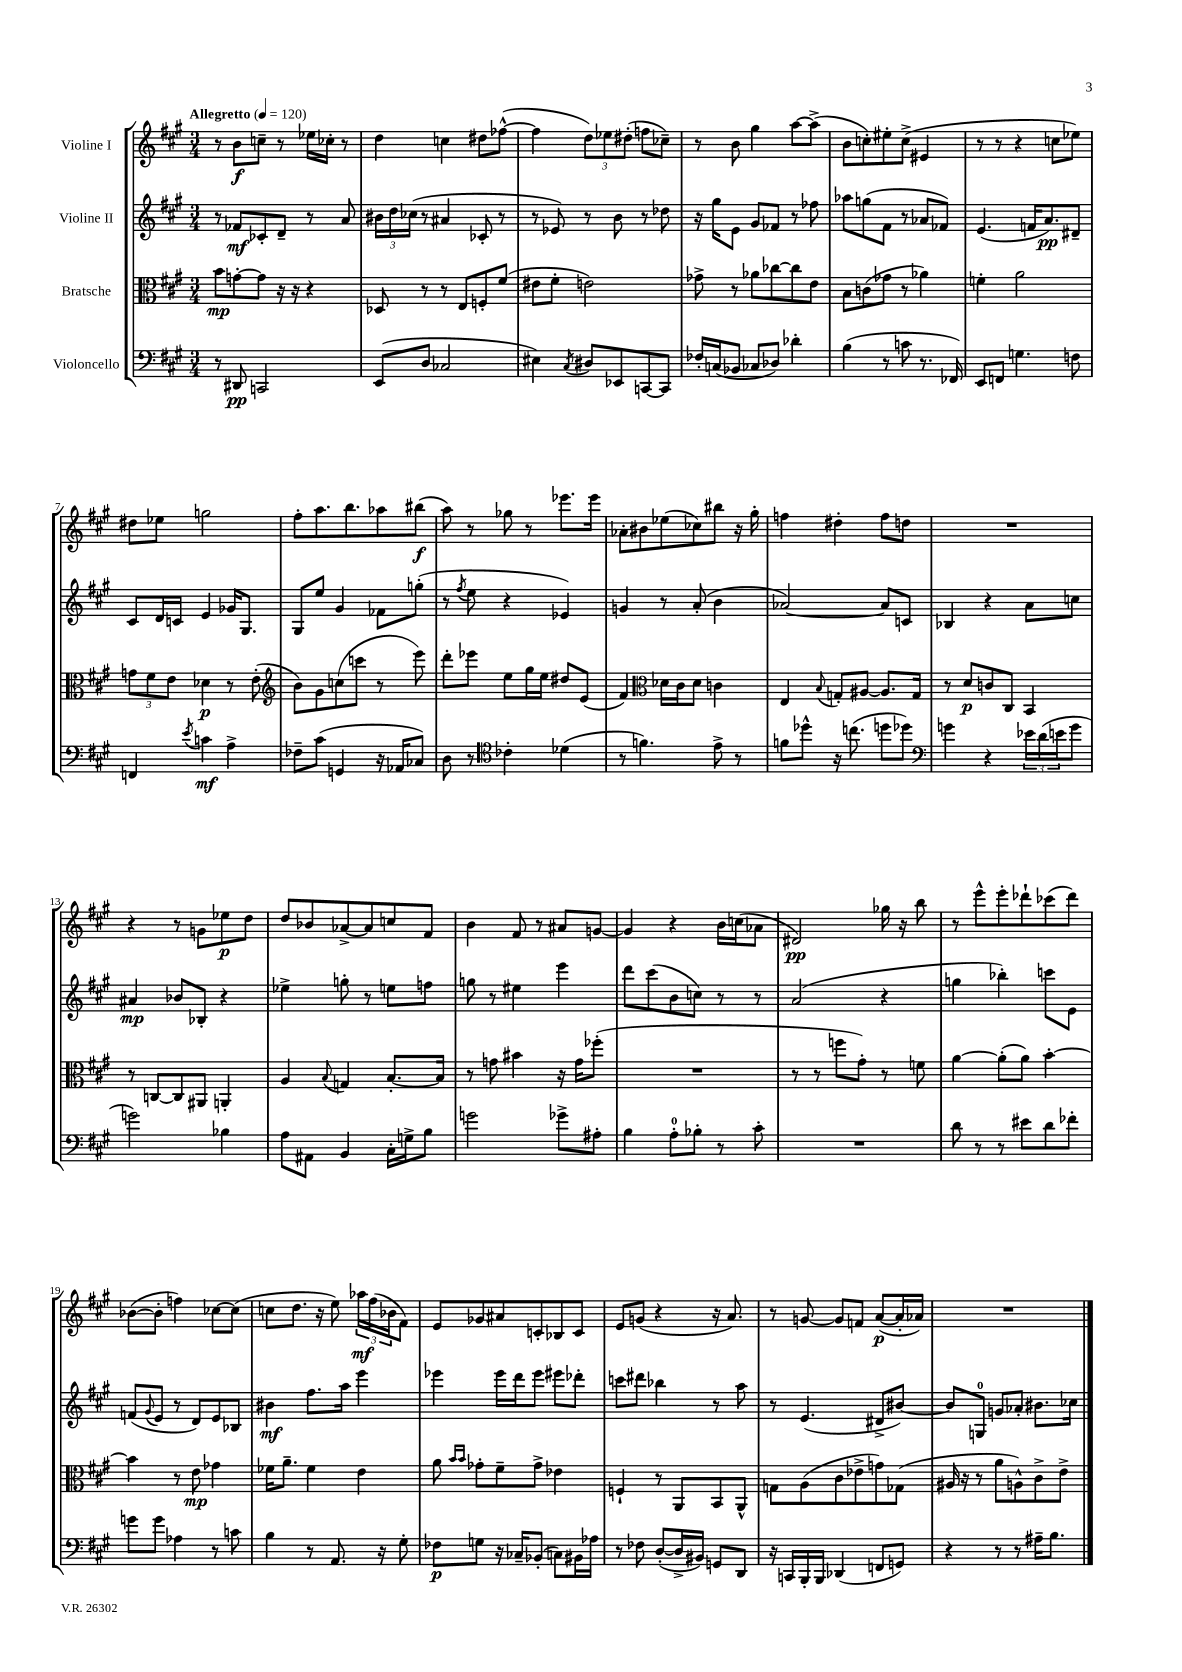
<<
\new StaffGroup <<
\new Staff = "s0" \with { instrumentName = "Violine I" } {
    \clef treble \key a \major \numericTimeSignature \time 3/4 \tempo "Allegretto" 4 = 120
    r8 b'8\f c''8-- r8 ees''16 ces''16-. r8 |
    d''4 c''4 dis''8 fes''8~-^( |
    fes''4 \tuplet 3/2 { d''8) ees''8 dis''8-.( } f''8 ces''8--) |
    r8 b'8 gis''4 a''8~ a''8->( |
    b'8 c''8-.) eis''8-. c''8->( eis'4 |
    r8 r8 r4 c''8 ees''8) |
    dis''8 ees''8 g''2 |
    fis''8-. a''8. b''8. aes''8 bis''8\f( |
    a''8) r8 ges''8 r8 ees'''8. ees'''16 |
    aes'8-. bis'8 ees''8( ces''8) bis''8 r16 gis''16-. |
    f''4 dis''4-. f''8 d''8 |
    R2. |
    r4 r8 g'8 ees''8\p d''8 |
    d''8 bes'8 aes'8~-> aes'8 c''8 fis'8 |
    b'4 fis'8 r8 ais'8 g'8~ |
    g'4 r4 b'16 c''16( aes'8 |
    dis'2\pp) ges''16 r16 b''8 |
    r8 e'''8-^ e'''8-. des'''8-! ces'''8( des'''8) |
    bes'8~( bes'8-. f''4) ces''8~ ces''8( |
    c''8 d''8. r16 e''8) \tuplet 3/2 { aes''16\mf fis''16( bes'16 } fis'8) |
    e'8 ges'8 ais'8 c'8-. bes8 c'8 |
    e'8 g'8( r4 r16 a'8.) |
    r8 g'8~ g'8 f'8 a'8~\p( a'16-. aes'16) |
    R2. \bar "|." |
}
\new Staff = "s1" \with { instrumentName = "Violine II" } {
    \clef treble \key a \major \numericTimeSignature \time 3/4
    r8 fes'8\mf ces'8-. d'8-- r8 a'8 |
    \tuplet 3/2 { bis'16 d''16 ces''16( } r8 ais'4 ces'8-. r8 |
    r8 ees'8) r8 b'8 r8 des''8 |
    r16 gis''16 e'8 gis'8 fes'8 r8 fes''8 |
    aes''8 g''8( fis'8 r8 aes'8 fes'8) |
    e'4.( f'16 a'8.\pp) dis'8-- |
    cis'8 d'16 c'16 e'4 ges'16 gis8. |
    gis8 e''8 gis'4 fes'8 g''8-.( |
    r8 \acciaccatura { fis''8 } e''8 r4 ees'4) |
    g'4 r8 a'8-.( b'4 |
    aes'2~) aes'8 c'8 |
    bes4 r4 a'8 c''8 |
    ais'4\mp bes'8 bes8-. r4 |
    ees''4-> g''8-. r8 e''8 f''8 |
    g''8 r8 eis''4 e'''4 |
    d'''8 cis'''8( b'8 c''8) r8 r8 |
    a'2( r4 |
    g''4 bes''4-.) c'''8 e'8 |
    f'8( \appoggiatura { gis'8 } e'8 r8 d'8) e'8 bes8 |
    bis'4\mf fis''8. a''16 e'''4 |
    ees'''4 ees'''16 d'''16 ees'''8 eis'''8 des'''8-. |
    c'''8 dis'''8 bes''4 r8 a''8 |
    r8 e'4.( dis'8-> bis'8~) |
    bis'8 g8-0 g'8 aes'8-. bis'8. ces''16 \bar "|." |
}
\new Staff = "s2" \with { instrumentName = "Bratsche" } {
    \clef alto \key a \major \numericTimeSignature \time 3/4
    b'8\mp g'8~-. g'8 r16 r16 r4 |
    des8 r8 r8 e8 f8-. fis'8( |
    eis'8 fis'8-. e'2) |
    ges'8-> r8 aes'8 ces''8~ ces''8 e'8 |
    b8 c'8( ges'8 r8 aes'4) |
    f'4-. a'2 |
    \tuplet 3/2 { g'8 fis'8 e'8 } des'4\p r8 e'8-.( |
    \clef treble b'8) gis'8 c''8( c'''8 r8 e'''8) |
    d'''8-. ees'''8 e''8 gis''16 e''16 dis''8 e'8( |
    fis'4) \clef alto des'16 cis'16 des'8 c'4 |
    e4 \appoggiatura { b8 } g8-. ais8~ ais8. g16 |
    r8 d'8\p c'8 cis8 b,4 |
    r8 c8~ c8 ais,8 a,4-. |
    a4 \appoggiatura { b8 } g4 b8.~-. b16 |
    r8 g'8 bis'4 r16 g'16 fes''8-.( |
    R2. |
    r8 r8 f''8 gis'8-.) r8 f'8 |
    a'4~ a'8-.( a'8) b'4~-. |
    b'4 r8 e'8\mp ges'4 |
    fes'16 a'8.-- fes'4 e'4 |
    a'8 \grace { b'16 b'16 } ges'8-. fis'8-- ges'8-> ees'4 |
    f4-! r8 a,8 b,8 a,8-^ |
    g8 a8( cis'8 ees'8-> g'8) ges8( |
    ais16 r16 r8 a'8 a8-^) cis'8-> e'8-> \bar "|." |
}
\new Staff = "s3" \with { instrumentName = "Violoncello" } {
    \clef bass \key a \major \numericTimeSignature \time 3/4
    r8 dis,8\pp c,2 |
    e,8( d8 ces2 |
    eis4) \acciaccatura { cis8 } dis8 ees,8 c,8~ c,8 |
    fes16-. c16( bes,8 ces8 des8) des'4-. |
    b4( r8 c'8 r8. fes,16) |
    e,8 f,8 g4. f8 |
    f,4 \acciaccatura { e'8 } c'4\mf a4-> |
    fes8-- cis'8( g,4 r16 aes,16 ces8) |
    d8 r8 \clef tenor ces'4-. des'4( |
    r8 f'4.) e'8-> r8 |
    f'8 des''8-^ r16 c''8.( d''8 des''8) |
    \clef bass g'4 r4 \tuplet 3/2 { ees'16 d'16( e'16 } g'8 |
    g'2) bes4 |
    a8 ais,8 b,4 cis16-. g16-> b8 |
    g'2 ges'8-> ais8-. |
    b4 a8-0-. bes8-. r8 cis'8-. |
    R2. |
    d'8 r8 r8 eis'8 d'8 fes'8-. |
    g'8 g'8 aes4 r8 c'8 |
    b4 r8 a,8. r16 gis8-. |
    fes8\p g8 r16 ces16-- bes,8-.( c8) bis,16 aes16 |
    r8 fes8 d8~-.( d16-> bis,16) g,8 d,8 |
    r16 c,16 b,,16-. b,,16 des,4( f,8 g,8) |
    r4 r8 r8 ais16-- b8. \bar "|." |
}
>>
>>
